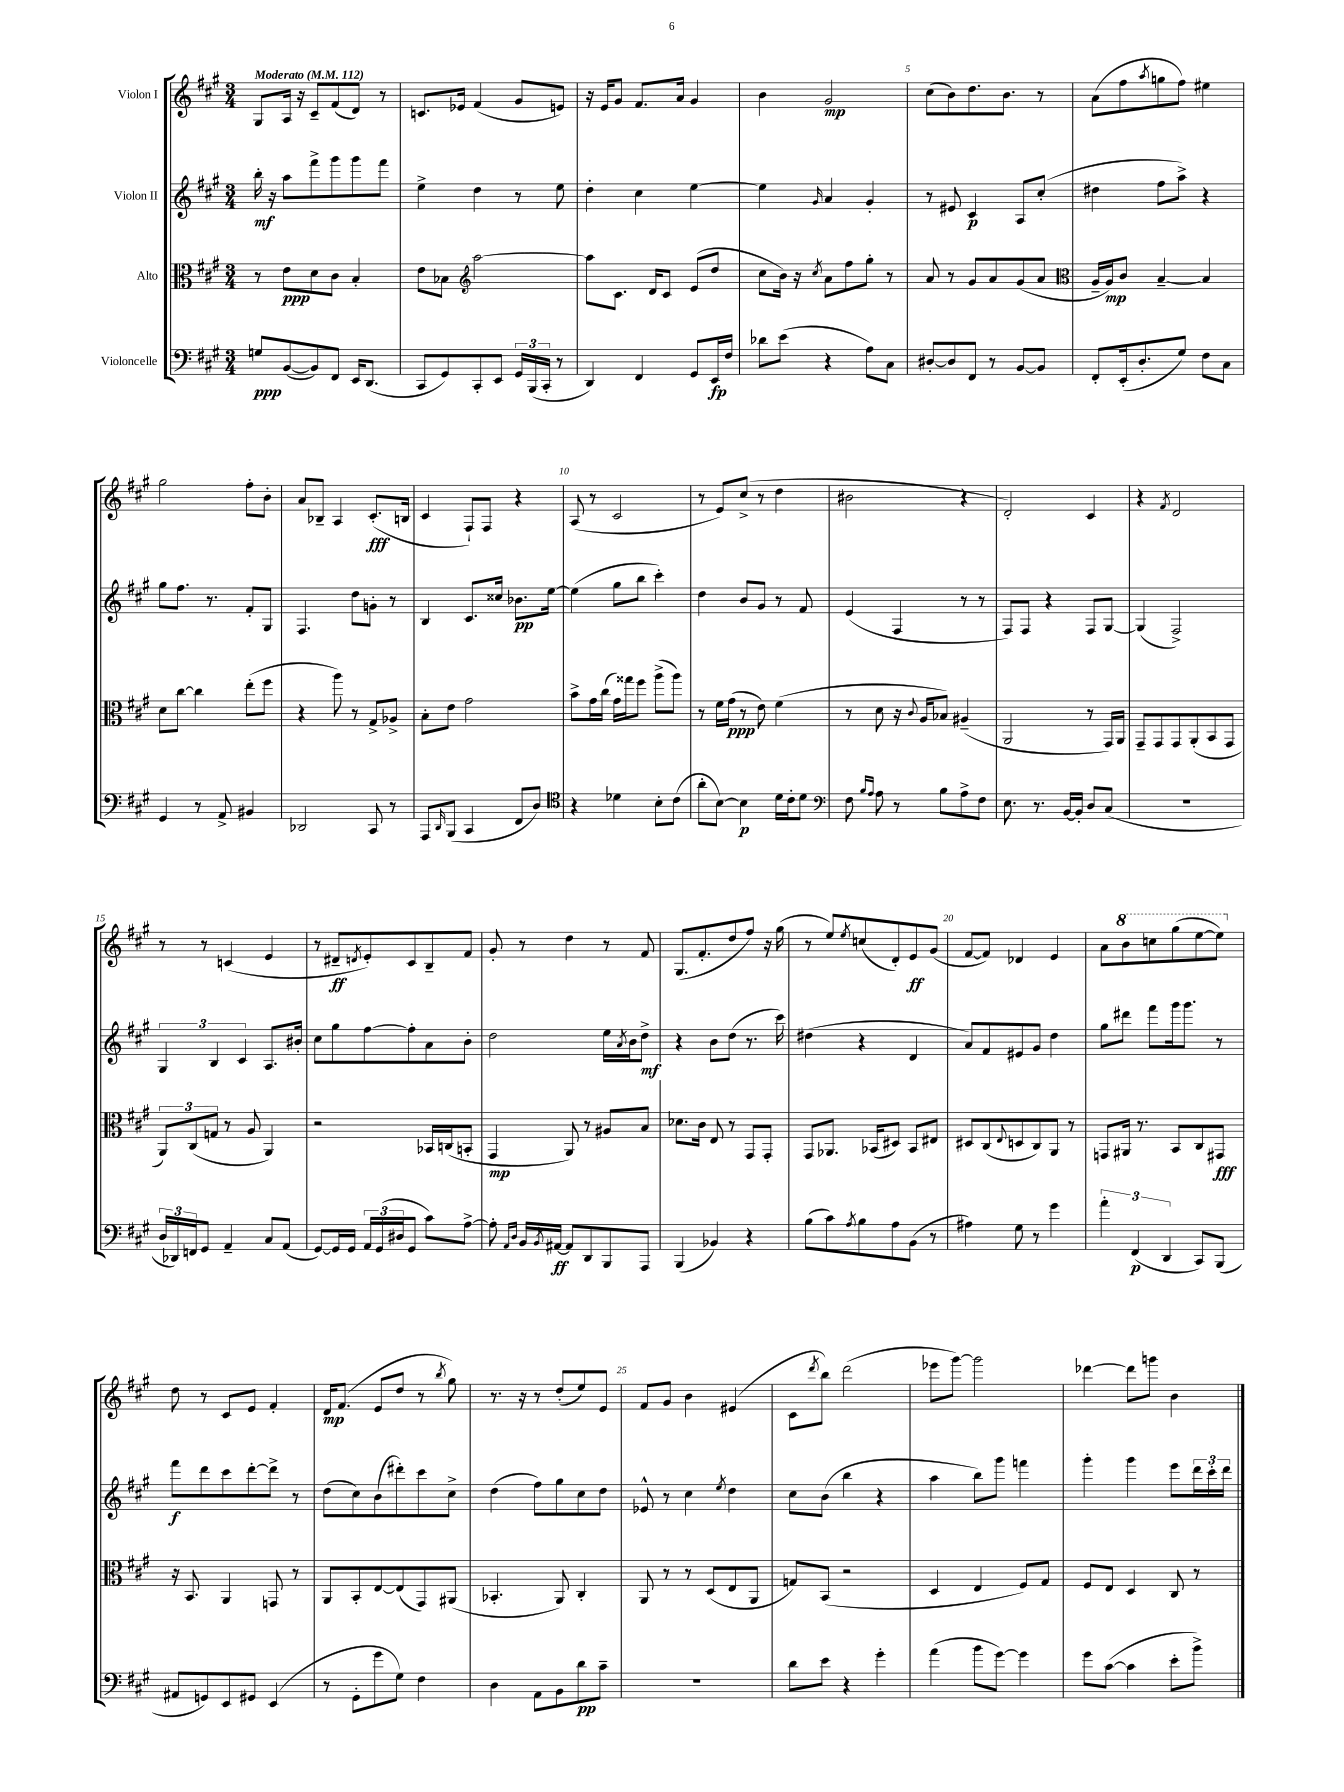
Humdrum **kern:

**kern	**kern	**kern	**kern
*staff4	*staff3	*staff2	*staff1
*clefF4	*clefC3	*clefG2	*clefG2
*k[f#c#g#]	*k[f#c#g#]	*k[f#c#g#]	*k[f#c#g#]
*M3/4	*M3/4	*M3/4	*M3/4
*MM112	*MM112	*MM112	*MM112
8G	8r	16bb'	8G#
.	.	16r	.
([8BB	8e	8aa	16A
.	.	.	16r
8BB])	8d	8fff#^	8c#~
8FF#	8c#	8ggg#	(8f#
16EE	4B'	8ggg#	8d)
(8.DD	.	.	.
.	.	8fff#	8r
=	=	=	=
8CC#	8e	4ee^	8.c
8GG#)	8B-	.	.
.	.	.	16e-
*	*clefG2	*	*
8CC#'	[2aa	4dd	(4f#
8EE	.	.	.
24GG#	.	8r	8g#
(24BBB	.	.	.
24CC#'	.	.	.
8r	.	8ee	8e)
=	=	=	=
4DD)	8aa]	4dd'	16r
.	.	.	16e
.	8.c#	.	8g#
4FF#	.	4cc#	8.f#
.	16d	.	.
.	8c#	.	.
.	.	.	16a
8GG#	(8e	[4ee	4g#
16EE	8dd	.	.
16F#	.	.	.
=	=	=	=
8d-	8cc#	4ee]	4b
(8e	16b)	.	.
.	16r	.	.
.	8qcc#	16qqg#	.
4r	8a	4a	2g#
.	8ff#	.	.
8A)	8gg#'	4g#'	.
8C#	8r	.	.
=	=	=	=
[8D#'	8a	8r	(8cc#
8D#]	8r	8e#	8b)
8FF#	8g#	4c#	8.dd
8r	8a	.	.
.	.	.	8.b
[8BB	(8g#	8A	.
8BB]	8a	(8cc#'	8r
=	=	=	=
*	*clefC3	*	*
8FF#'	16A~	4dd#	(8a
.	16A)	.	.
(16EE'	8c#	.	8ff#
8.D'	.	.	.
.	.	.	8qaa
.	[4B~	8ff#	8gg
8G#)	.	8aa^)	8ff#)
8F#	4B]	4r	4ee#
8C#	.	.	.
=	=	=	=
4GG#	8d	8gg#	2gg#
.	[8cc#	8.ff#	.
8r	4cc#]	.	.
.	.	8.r	.
8AA^	.	.	.
4BB#	(8ee'	8f#'	8ff#'
.	8ff#	8G#	8b'
=	=	=	=
2DD-	4r	4.F#	8a
.	.	.	8B-~
.	8aa)	.	4A
.	8r	8dd	.
8CC#	8G#^	8g'	(8.c#'
8r	8A-^	8r	.
.	.	.	16B
=	=	=	=
8AAA	8B'	4B	4c#
16qqDD	.	.	.
(8BBB	8e	.	.
4CC#	2g#	8.c#	8F#`)
.	.	.	8F#
.	.	16cc##	.
8FF#	.	8.b-	4r
8D)	.	.	.
.	.	[16ee	.
=	=	=	=
*clefC4	*	*	*
4r	8b^	(4ee]	(8A
.	16g#	.	8r
.	(16cc#	.	.
4d-	16g#)	8gg#	2c#
.	16gg##	.	.
.	8ff#	8bb	.
8B'	(8aa^	4ccc#')	.
(8c#	8aa)	.	.
=	=	=	=
8a'	8r	4dd	8r
[8B)	16f#	.	8e)
.	(16g#	.	.
4B]	8r	8b	(8cc#^
.	8e)	8g#	8r
16d	(4f#	8r	4dd
16c#'	.	.	.
8d	.	8f#	.
=	=	=	=
*clefF4	*	*	*
8F#	8r	(4e	2b#
16qqB	.	.	.
16qqA	.	.	.
8A	8d	.	.
8r	16r	4F#	.
.	8qqc#	.	.
.	16A	.	.
8B	8B-)	.	.
8A^	(4A#~	8r	4r
8F#	.	8r	.
=	=	=	=
8.E	2AA	8F#)	2d')
.	.	8F#	.
8.r	.	.	.
.	.	4r	.
[16BB	.	.	.
16BB']	.	.	.
8D	8r	8F#	4c#
(8C#	16GG#)	[8G#	.
.	16AA	.	.
=	=	=	=
2.r	8GG#~	(4G#]	4r
.	8GG#	.	.
.	.	.	8qf#
.	8GG#	2F#^)	2d
.	(8AA'	.	.
.	8BB	.	.
.	8GG#	.	.
=	=	=	=
24D	12AA)	6G#	8r
24DD-)	.	.	.
24FF	(12C#	.	.
8GG#	.	.	8r
.	12G	6B	.
4AA~	8r	.	(4c
.	.	6c#	.
.	8A	.	.
8C#	4AA)	8.A	4e
(8AA	.	.	.
.	.	16b#'	.
=	=	=	=
[8GG#)	2r	8cc#	8r
16GG#]	.	8gg#	8d#~
16GG#	.	.	.
.	.	.	8qd
24AA	.	[8ff#	8e')
(24GG#	.	.	.
24D#	.	.	.
8GG#	.	8ff#']	8c#
8c#)	16BB-	8a	8B~
.	(16C	.	.
[8A^	8BB'	8b'	8f#
=	=	=	=
8A']	4GG#	2dd	8g#'
16qqAA	.	.	.
16qqD	.	.	.
16BB	.	.	8r
8qBB	.	.	.
[16AA#	.	.	.
8AA#]	8AA)	.	4dd
8DD	8r	.	.
8BBB	8A#	16ee	8r
.	.	8qa	.
.	.	16b	.
8AAA	8B	8dd^	8f#
=	=	=	=
(4BBB	8.d-	4r	(8.G#
.	16c#	.	8.f#'
4BB-)	8E	8b	.
.	8r	(8dd	8dd
4r	8GG#	8.r	8ff#)
.	8GG#'	.	16r
.	.	16ccc#)	(16gg#
=	=	=	=
(8B	8GG#	(4dd#	8r
8c#)	8.AA-	.	8ee)
8qA	.	.	8qee
8B	.	4r	(8cc
.	(16BB-	.	.
8A	8D#)	.	8d')
(8BB	8BB-	4d	8e
8r	8E#	.	(8g#
=	=	=	=
4A#)	8D#	8a)	[8f#
.	(8C#	8f#	8f#])
.	8qqE	.	.
8G#	8D	8e#	4d-
8r	8C#)	8g#	.
4g#	8AA	4dd	4e
.	8r	.	.
=	=	=	=
6a'	8GG	8gg#	8a
.	16AA#	8ddd#	8bb
(6FF#	.	.	.
.	8.r	.	.
.	.	8fff#	8ccc
6DD	.	.	.
.	8BB	16ggg#	(8ggg#
.	.	8.ggg#	.
8CC#)	8C#	.	[8eee
(8BBB	8GG#	8r	8eee])
=	=	=	=
8AA#	16r	8fff#	8dd
.	8.BB	.	.
8GG)	.	8ddd	8r
8EE	4AA	8ccc#	8c#
8GG#	.	[8ddd'	8e
(4EE	8GG	8ddd^]	4f#'
.	8r	8r	.
=	=	=	=
8r	8AA	(8dd	16d
.	.	.	(8.f#
8GG#'	8BB'	8cc#)	.
8g#	[8E	(8b	8e
8G#)	(8E]	8ddd#')	8dd
4F#	8GG#)	8ccc#	8r
.	.	.	8qbb
.	(8AA#	8cc#^	8gg#)
=	=	=	=
4D	4.BB-'	(4dd	8.r
.	.	.	16r
8AA	.	8ff#)	8r
8BB	8AA)	8gg#	(8dd'
8d	4C#'	8cc#	8ee)
8c#~	.	8dd	8e
=	=	=	=
2.r	8AA	8e-^^	8f#
.	8r	8r	8g#
.	8r	4cc#	4b
.	(8D	.	.
.	.	8qee	.
.	8E	4dd	(4e#
.	8AA	.	.
=	=	=	=
8d	8G)	8cc#	8c#
.	.	.	8qddd
8e	(8BB	(8b	8bb)
4r	2r	4bb	(2ddd
4g#'	.	4r	.
=	=	=	=
(4a	4D	4aa	8eee-
.	.	.	[8ggg#)
8b	4E	8bb)	2ggg#]
[8g#)	.	8ggg#	.
4g#]	8F#)	4fff	.
.	8G#	.	.
=	=	=	=
8g#	8F#	4ggg#'	[4ddd-
([8c#	8E	.	.
4c#]	4D	4ggg#	8ddd-]
.	.	.	8ggg
8e'	8C#	8eee	4b
8b^)	8r	24ddd	.
.	.	24ccc#'	.
.	.	24ddd	.
==	==	==	==
*-	*-	*-	*-
